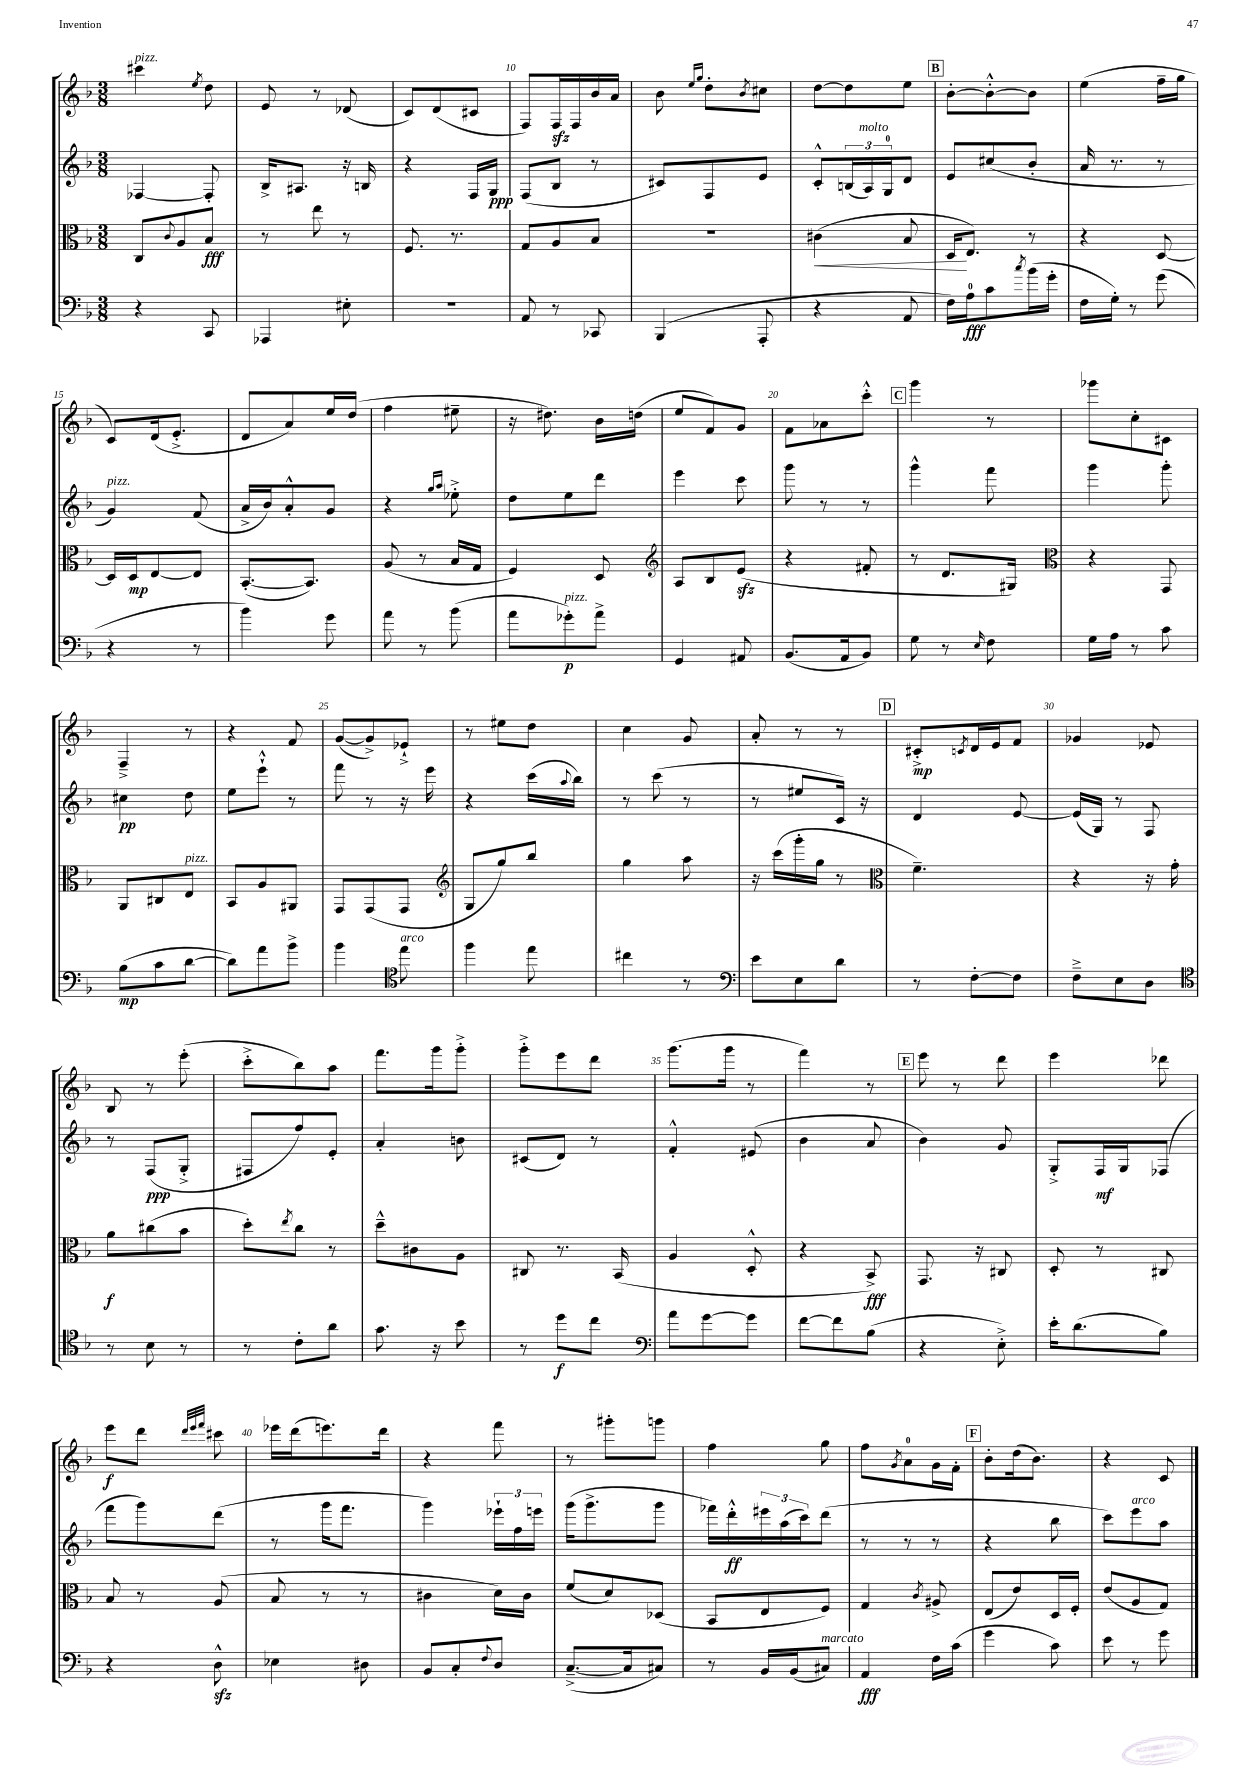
<<
\new StaffGroup <<
\new Staff = "s0" {
    \clef treble \key f \major \numericTimeSignature \time 3/8
    cis'''4^\markup { \italic "pizz." } \acciaccatura { e''8 } d''8 |
    e'8 r8 des'8( |
    c'8) d'8( cis'8 |
    f8) f16\sfz f16 bes'16 a'16 |
    bes'8 \grace { e''16 g''16 } d''8-. \acciaccatura { bes'8 } cis''8 |
    d''8~ d''8 e''8 |
    \mark \markup { \box "B" } bes'8~-. bes'8~-.-^ bes'8 |
    e''4( f''16-- g''16 |
    c'8) d'16( e'8.-.-> |
    d'8 a'8) e''16 d''16( |
    f''4 eis''8-- |
    r16 dis''8.) bes'16 d''16( |
    e''8 f'8) g'8 |
    f'8 aes'8 c'''8-.-^ |
    \mark \markup { \box "C" } g'''4 r8 |
    ges'''8 c''8-. cis'8 |
    f4---> r8 |
    r4 f'8 |
    g'8~( g'8->) ees'8-!-> |
    r8 eis''8 d''8 |
    c''4 g'8 |
    a'8-. r8 r8 |
    \mark \markup { \box "D" } cis'8-.->\mp \acciaccatura { c'8 } d'16 e'16 f'8 |
    ges'4 ees'8 |
    bes8 r8 e'''8-.( |
    c'''8-.-> bes''8) a''8 |
    f'''8. g'''16 g'''8-.-> |
    g'''8-.-> e'''8 d'''8 |
    g'''8.( g'''16 r8 |
    f'''4) r8 |
    \mark \markup { \box "E" } e'''8 r8 d'''8 |
    e'''4 des'''8 |
    e'''8\f d'''8 \grace { d'''32 e'''32 f'''32 } cis'''8 |
    ees'''16 d'''16( e'''8.) d'''16 |
    r4 f'''8 |
    r8 gis'''8-. g'''8 |
    f''4 g''8 |
    f''8 \acciaccatura { g'8 } a'8-0 g'16 f'16-. |
    \mark \markup { \box "F" } bes'8-. d''16( bes'8.) |
    r4 c'8 \bar "|." |
}
\new Staff = "s1" {
    \clef treble \key f \major \numericTimeSignature \time 3/8
    fes4~ fes8-. |
    bes16-> ais8. r16 b16 |
    r4 f16 g16\ppp |
    f8( bes8 r8 |
    cis'8) f8 e'8 |
    c'8-.-^ \tuplet 3/2 { b16( a16^\markup { \italic "molto" }) g16-0 } d'8 |
    \mark \markup { \box "B" } e'8 cis''8( bes'8-. |
    a'16 r8. r8 |
    g'4^\markup { \italic "pizz." }) f'8( |
    a'16-> bes'16) a'8-.-^ g'8 |
    r4 \grace { g''16 a''16 } ees''8-.-> |
    d''8 e''8 d'''8 |
    e'''4 c'''8 |
    g'''8 r8 r8 |
    \mark \markup { \box "C" } g'''4-^ f'''8 |
    g'''4 g'''8-. |
    cis''4\pp d''8 |
    e''8 e'''8-!-^ r8 |
    f'''8 r8 r16 e'''16 |
    r4 c'''16( \appoggiatura { a''8 } bes''16) |
    r8 c'''8( r8 |
    r8 eis''8 c'16) r16 |
    \mark \markup { \box "D" } d'4 e'8~ |
    e'16( g16) r8 f8 |
    r8 f8\ppp( g8-.-> |
    fis8 f''8) e'8-. |
    a'4-. b'8 |
    cis'8( d'8) r8 |
    f'4-.-^ eis'8( |
    bes'4 a'8 |
    \mark \markup { \box "E" } bes'4) g'8 |
    g8-.-> f16\mf g16 fes8( |
    f'''8 g'''8) d'''8( |
    r8 g'''16 f'''8. |
    g'''4) \tuplet 3/2 { ees'''16-! f''16 e'''16 } |
    g'''16( g'''8.-> g'''8 |
    fes'''16) d'''16-.-^\ff \tuplet 3/2 { eis'''16 a''16( c'''16) } d'''8( |
    r8 r8 r8 |
    \mark \markup { \box "F" } r4 bes''8 |
    c'''8) e'''8^\markup { \italic "arco" } a''8 \bar "|." |
}
\new Staff = "s2" {
    \clef alto \key f \major \numericTimeSignature \time 3/8
    c8 \appoggiatura { c'8 } a8 bes8\fff |
    r8 e''8 r8 |
    f8. r8. |
    g8 a8 bes8 |
    R4. |
    cis'4\<( bes8 |
    \mark \markup { \box "B" } d16\! e8.) r8 |
    r4 d8~ |
    d16 d16\mp e8~ e8 |
    bes,8.~-.( bes,8.) |
    a8( r8 bes16 g16 |
    f4) d8 |
    \clef treble a8 bes8 e'8\sfz( |
    r4 fis'8-. |
    \mark \markup { \box "C" } r8 d'8. gis16) |
    \clef alto r4 g,8 |
    a,8 cis8 e8^\markup { \italic "pizz." } |
    bes,8 a8 ais,8 |
    g,8 g,8( g,8 |
    \clef treble g8 g''8) bes''8 |
    g''4 a''8 |
    r16 c'''16( g'''16-. g''16 r8 |
    \mark \markup { \box "D" } \clef alto f'4.--) |
    r4 r16 g'16-. |
    a'8\f cis''8( bes'8 |
    d''8-.) \acciaccatura { e''8 } c''8 r8 |
    d''8---^ cis'8 a8 |
    cis8 r8. bes,16( |
    a4 d8-.-^ |
    r4 bes,8->\fff) |
    \mark \markup { \box "E" } g,8. r16 cis8 |
    d8-. r8 cis8 |
    bes8 r8 a8( |
    bes8 r8 r8 |
    cis'4 d'16) cis'16 |
    f'8( d'8) des8( |
    bes,8 e8 f8) |
    g4 \acciaccatura { c'8 } ais8-> |
    \mark \markup { \box "F" } e8( e'8) d16 f16-. |
    e'8( a8 g8) \bar "|." |
}
\new Staff = "s3" {
    \clef bass \key f \major \numericTimeSignature \time 3/8
    r4 c,8 |
    aes,,4 eis8-. |
    r4. |
    a,8 r8 ces,8 |
    bes,,4( a,,8-. |
    r4 a,8 |
    \mark \markup { \box "B" } f16) a16-0\fff c'8 \acciaccatura { c''8 } bes'16( g'16-. |
    f16 g16-.) r8 g'8( |
    r4 r8 |
    bes'4) g'8 |
    a'8 r8 bes'8( |
    a'8 ges'8-.\p^\markup { \italic "pizz." }) a'8-> |
    g,4 ais,8 |
    bes,8.( a,16 bes,8) |
    \mark \markup { \box "C" } g8 r8 \grace { e16 } f8 |
    g16 a16 r8 c'8 |
    bes8\mp( c'8 d'8~ |
    d'8) a'8 bes'8-> |
    bes'4 \clef tenor e''8^\markup { \italic "arco" } |
    f''4 e''8 |
    cis''4 r8 |
    \clef bass e'8 e8 d'8 |
    \mark \markup { \box "D" } r8 f8~-. f8 |
    f8---> e8 d8 |
    \clef tenor r8 bes8 r8 |
    r8 c'8-. a'8 |
    g'8. r16 bes'8 |
    r8 d''8\f c''8 |
    \clef bass a'8 g'8~ g'8 |
    f'8~ f'8 bes8( |
    \mark \markup { \box "E" } r4 e8-.->) |
    e'16-. d'8.( bes8) |
    r4 d8-^\sfz |
    ees4 dis8 |
    bes,8 c8-. \appoggiatura { f8 } d8 |
    c8.~--->( c16 cis8) |
    r8 bes,16 bes,16( cis8^\markup { \italic "marcato" }) |
    a,4\fff f16 c'16( |
    \mark \markup { \box "F" } g'4 c'8) |
    e'8 r8 g'8 \bar "|." |
}
>>
>>
\layout { \context { \Score currentBarNumber = #7 \override BarNumber.break-visibility = ##(#f #t #t) barNumberVisibility = #(every-nth-bar-number-visible 5) } }
